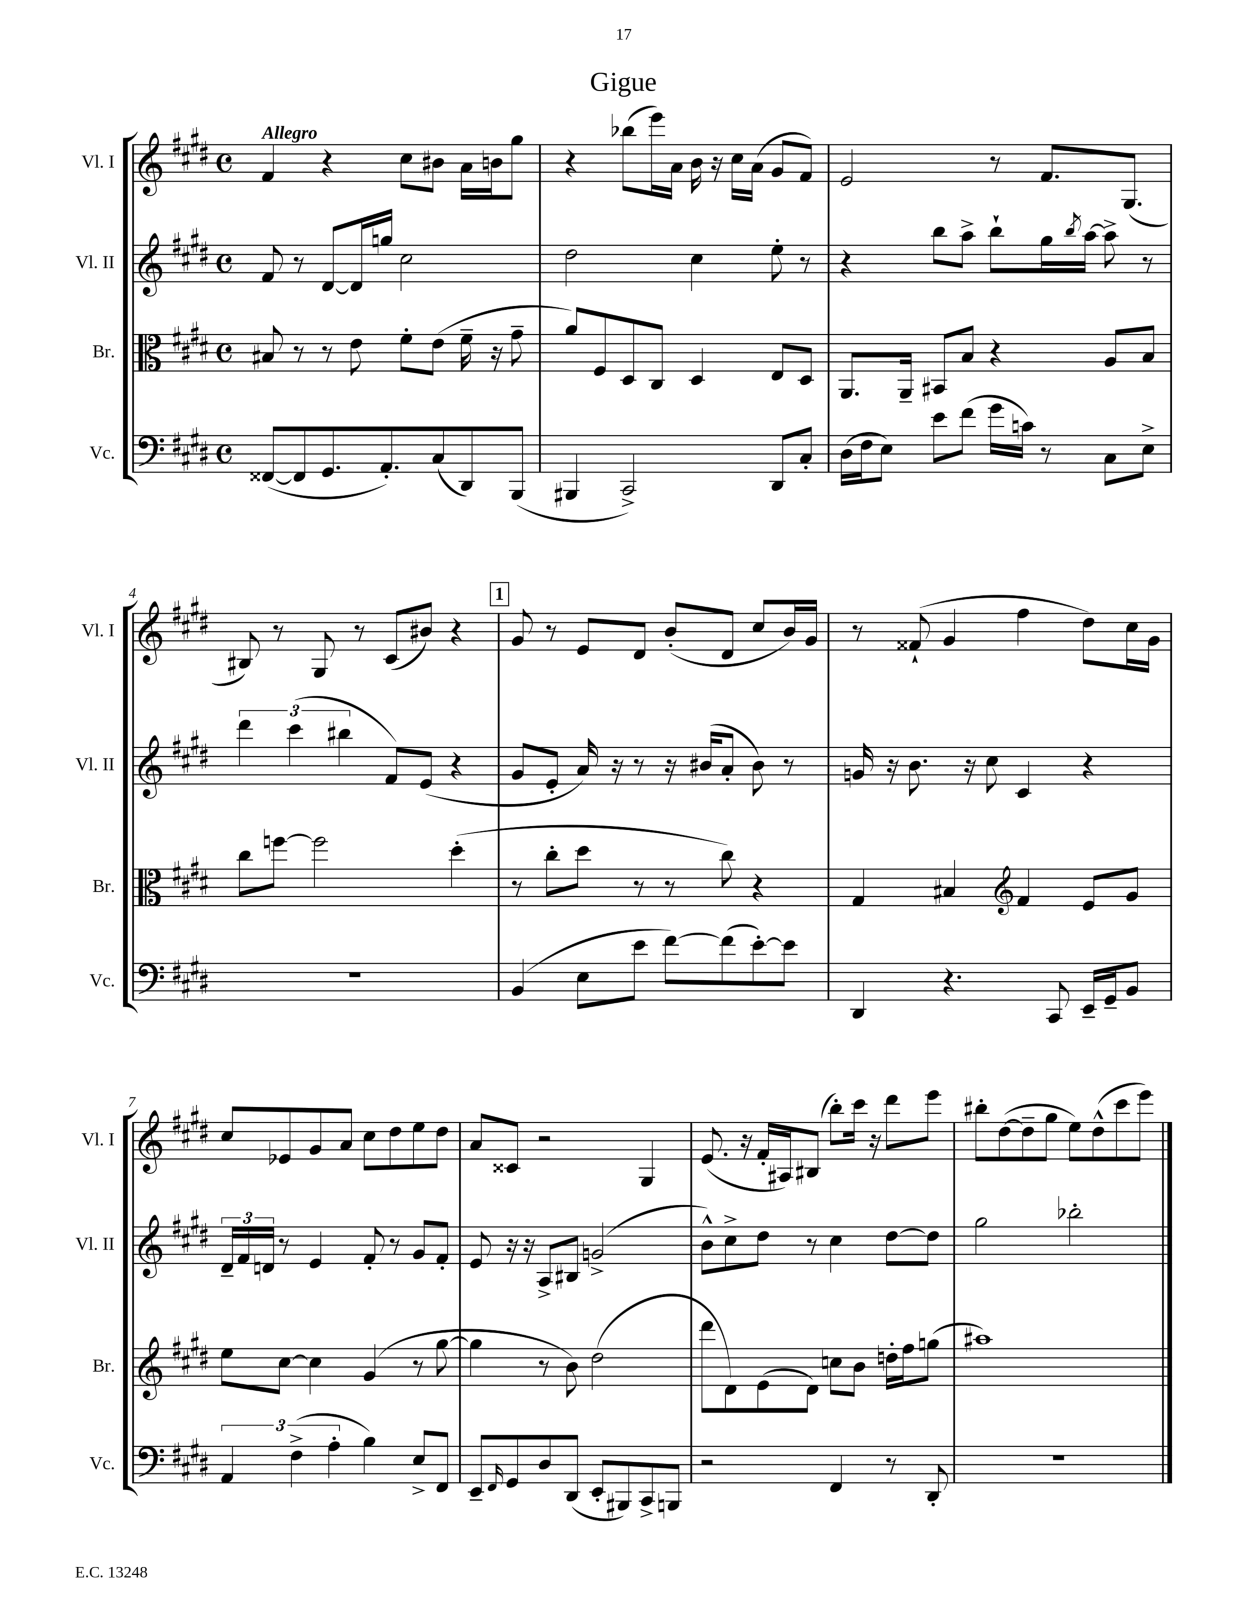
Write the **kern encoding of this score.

**kern	**kern	**kern	**kern
*staff4	*staff3	*staff2	*staff1
*clefF4	*clefC3	*clefG2	*clefG2
*k[f#c#g#d#]	*k[f#c#g#d#]	*k[f#c#g#d#]	*k[f#c#g#d#]
*M4/4	*M4/4	*M4/4	*M4/4
*met(c)	*met(c)	*met(c)	*met(c)
([8FF##	8B#	8f#	4f#
8FF##]	8r	8r	.
8.GG#	8r	[8d#	4r
.	8e	16d#]	.
8.AA')	.	16gg	.
.	8f#'	2cc#	8cc#
(8C#	(8e	.	8b#
8DD#)	16f#~	.	16a
.	16r	.	16b
(8BBB	8g#~	.	8gg#
=	=	=	=
4BBB#	8a)	2dd#	4r
.	8F#	.	.
2CC#^)	8D#	.	(8bb-
.	8C#	.	16eee)
.	.	.	16a
.	4D#	4cc#	16b
.	.	.	16r
.	.	.	16cc#
.	.	.	(16a
8DD#	8E	8ee'	8g#
8C#'	8D#	8r	8f#)
=	=	=	=
(16D#	8.AA	4r	2e
16F#	.	.	.
8E)	.	.	.
.	16AA~	.	.
8e	8BB#	8bb	.
(8f#	8B	8aa^	.
16g#	4r	8bb`	8r
16c)	.	.	.
8r	.	16gg#	8.f#
.	.	8qbb	.
.	.	[16aa	.
8C#	8A	8aa^]	.
.	.	.	(8.G#
8E^	8B	8r	.
=	=	=	=
1r	8cc#	6ddd#	8B#)
.	[8ff	.	8r
.	.	(6ccc#	.
.	2ff]	.	8G#
.	.	6bb#	.
.	.	.	8r
.	.	8f#)	(8c#
.	.	(8e	8b#)
.	(4dd#'	4r	4r
=	=	=	=
(4BB	8r	8g#	8g#
.	8cc#'	8e'	8r
8E	8dd#	16a)	8e
.	.	16r	.
8e	8r	8r	8d#
[8f#)	8r	16r	(8b'
.	.	(16b#	.
(8f#]	8cc#)	8a'	8d#
[8e')	4r	8b#)	8cc#
8e]	.	8r	16b)
.	.	.	16g#
=	=	=	=
4DD#	4G#	16g	8r
.	.	16r	.
.	.	8.b	(8f##`
4.r	4B#	.	4g#
.	.	16r	.
.	.	8cc#	.
*	*clefG2	*	*
.	4f#	4c#	4ff#
8CC#	.	.	.
16EE~	8e	4r	8dd#)
16GG#~	.	.	.
8BB	8g#	.	16cc#
.	.	.	16g#
=	=	=	=
6AA	8ee	24d#~	8cc#
.	.	24f#	.
.	.	24d	.
.	[8cc#	8r	8e-
(6F#^	.	.	.
.	4cc#]	4e	8g#
6A'	.	.	.
.	.	.	8a
4B)	(4g#	8f#'	8cc#
.	.	8r	8dd#
8E^	8r	8g#	8ee
8FF#	[8gg#	8f#'	8dd#
=	=	=	=
8EE~	4gg#]	8e	8a
16qqFF#	.	.	.
8GG#	.	16r	8c##
.	.	16r	.
8D#	8r	8A^	2r
(8DD#	8b)	8B#	.
8EE'	(2dd#	(2g^	.
8BBB#)	.	.	.
8CC#^	.	.	4G#
8BBB	.	.	.
=	=	=	=
2r	8ddd#	8b^^)	(8.e
.	8d#)	8cc#^	.
.	.	.	16r
.	(8e	8dd#	16f#'
.	.	.	16A#)
.	8d#)	8r	(8B#
4FF#	8cc	4cc#	8bb')
.	8b	.	16ccc#
.	.	.	16r
8r	16dd'	[8dd#	8ddd#
.	16ff#	.	.
8DD#'	(8gg	8dd#]	8eee
=	=	=	=
1r	1aa#)	2gg#	8bb#'
.	.	.	([8dd#
.	.	.	8dd#~]
.	.	.	8gg#
.	.	2bb-'	8ee)
.	.	.	(8dd#^^
.	.	.	8ccc#
.	.	.	8eee)
==	==	==	==
*-	*-	*-	*-
